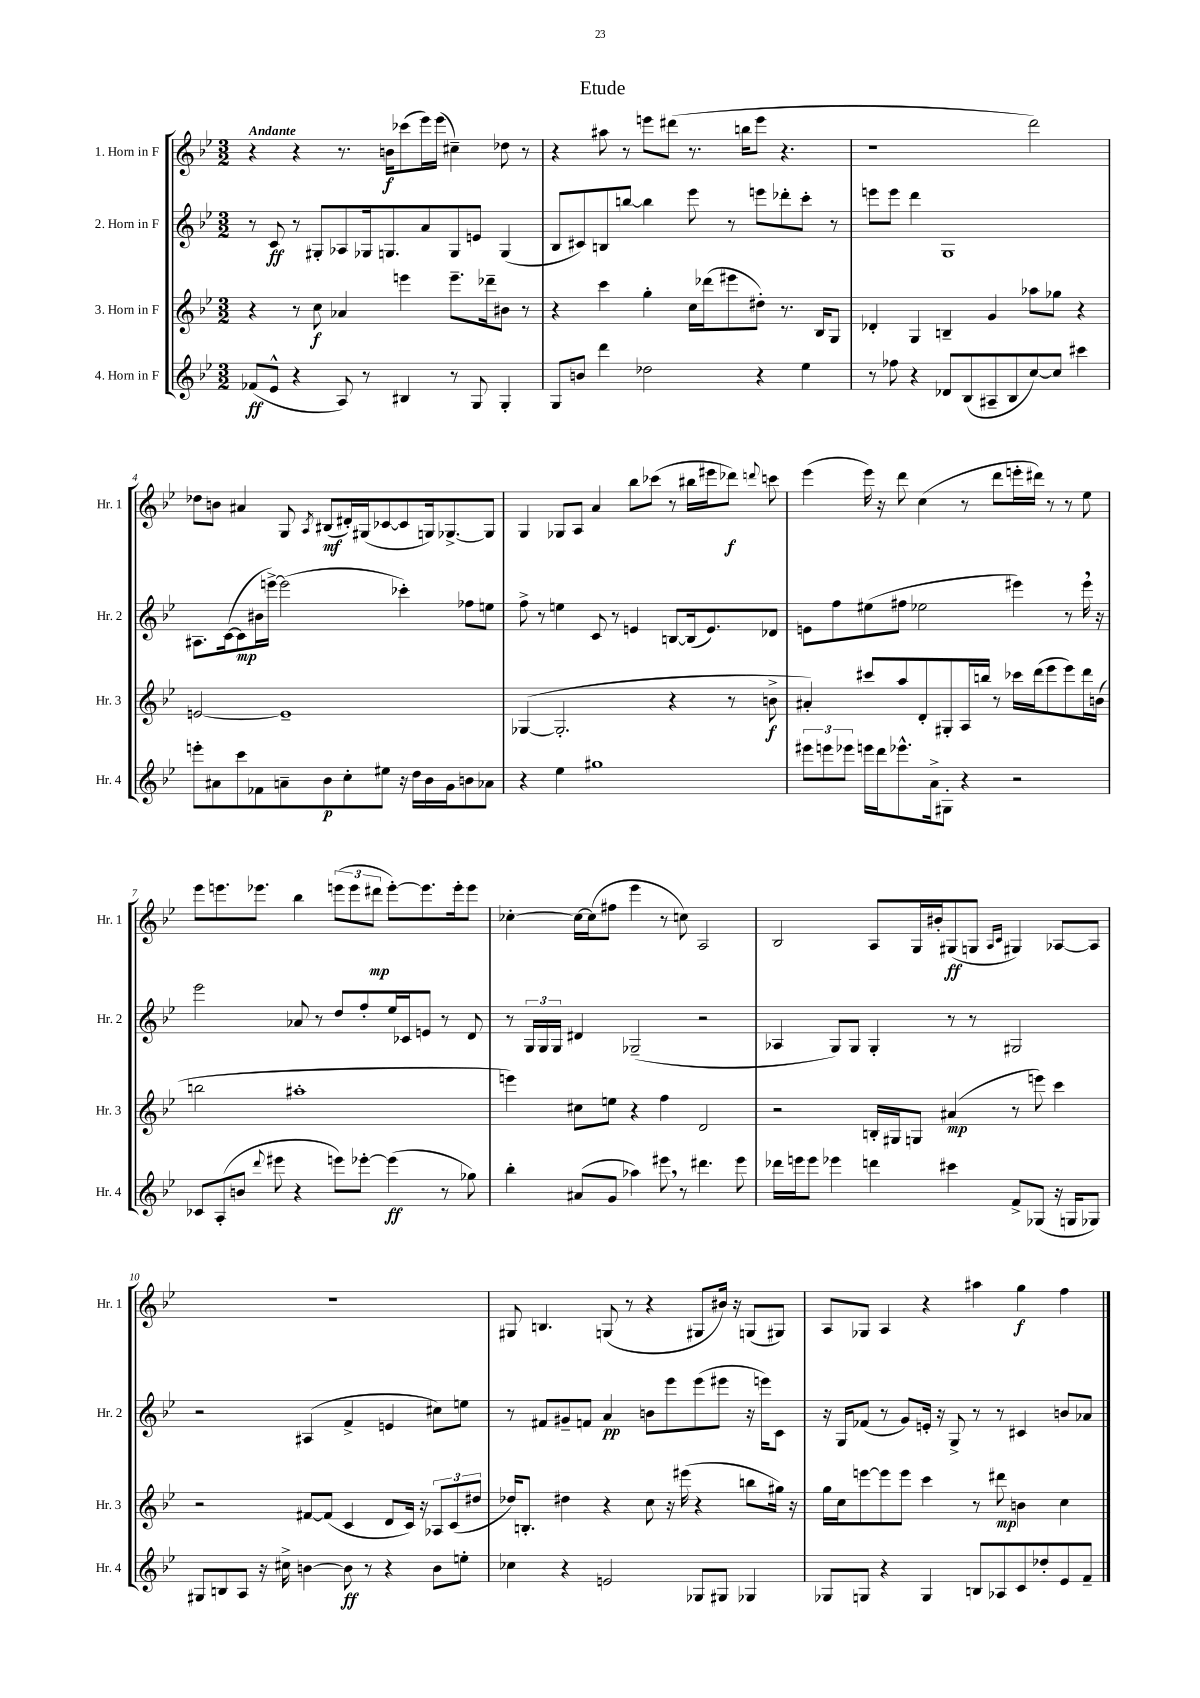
\header { title = "Etude" }
<<
\new StaffGroup <<
\new Staff = "s0" \with { instrumentName = "1. Horn in F" shortInstrumentName = "Hr. 1" } {
    \clef treble \key bes \major \numericTimeSignature \time 3/2 \tempo "Andante"
    \autoBeamOff r4 r4 r8. b'16[\f ces'''8( ees'''16) ees'''16]( cis''4--) des''8 r8 |
    r4 ais''8 r8 e'''8[ dis'''8]( r8. b''16[ e'''8] r4. |
    r1 d'''2) |
    des''8[ b'8] ais'4 g8 \acciaccatura { a8 } bis8[\mf( dis'16-.) gis16( ces'8~ ces'8 g16) ges8.~-> ges8] |
    g4 ges8[ a8] a'4 bes''8[ ces'''8]( r8 bis''16[ eis'''16 des'''8]\f) \appoggiatura { d'''8 } c'''8 |
    ees'''4( ees'''16) r16 d'''8 c''4( r8 d'''8[ e'''16-. dis'''16]) r8 r8 ees''8 |
    ees'''8[ e'''8. ees'''8.] bes''4 \tuplet 3/2 { e'''8[( e'''8 dis'''8]\mp } e'''8[~-.) e'''8. e'''16-. e'''8] |
    ces''4~-. ces''16[~ ces''16( fis''8] ees'''4 r8 c''8) a2 |
    bes2 a8[ g16 bis'16-. gis8\ff( g8] \grace { a16[ c'16] } gis4) aes8[~ aes8] |
    R1. |
    gis8 b4. g8( r8 r4 gis8[ bis'16]) r16 g8[( gis8]) |
    a8[ ges8] a4 r4 ais''4 g''4\f f''4 \bar "|." |
}
\new Staff = "s1" \with { instrumentName = "2. Horn in F" shortInstrumentName = "Hr. 2" } {
    \clef treble \key bes \major \numericTimeSignature \time 3/2
    \autoBeamOff r8 c'8\ff r8 gis8[-. aes8 ges16 g8. a'8 g8 e'8] g4( |
    bes8[ cis'8) b8 b''8]~ b''4 ees'''8 r8 e'''8[ des'''8-. c'''8]-. r8 |
    e'''8[ e'''8] d'''4 g1 |
    ais8.[ c'16~( c'8\mp bis'16 e'''16]~->) e'''2( ces'''4-.) fes''8[ e''8] |
    f''8-> r8 e''4 c'8 r8 e'4 b8[~ b16( e'8.) des'8] |
    e'8[ f''8 eis''8( fis''8] ees''2 eis'''4) r8 eis'''16 \breathe r16 |
    ees'''2 aes'8 r8 d''8[ f''8-. ees''16 ces'16 e'8] r8 d'8 |
    r8 \tuplet 3/2 { g16[ g16 g16] } dis'4 ges2--( r2 |
    aes4 g8[) g8] g4-. r8 r8 gis2 |
    r2 ais4( f'4-> e'4 cis''8[) e''8] |
    r8 fis'8[ gis'8-- f'8] a'4\pp b'8[ ees'''8 ees'''8( eis'''8] r16 e'''16[) c'8] |
    r16 g16[ fes'8]( r8 g'8[) e'16]-. r16 g8-> r8 r8 cis'4 b'8[ aes'8] \bar "|." |
}
\new Staff = "s2" \with { instrumentName = "3. Horn in F" shortInstrumentName = "Hr. 3" } {
    \clef treble \key bes \major \numericTimeSignature \time 3/2
    \autoBeamOff r4 r8 c''8\f aes'4 e'''4 e'''8.[-- des'''16-- bis'8] r8 |
    r4 c'''4 g''4-. c''16[ des'''16( eis'''8 dis''8]-.) r8. bes16[ g8] |
    des'4-. g4 b4-- g'4 aes''8[ ges''8] r4 |
    e'2~ e'1-- |
    ges4~( ges2.-. r4 r8 b'8->\f |
    ais'4-.) cis'''8[ a''8 d'8-. gis8-. a16 b''16] r8 ces'''16[ d'''16( ees'''8 ees'''8) d'''16 b'16]( |
    b''2 ais''1-. |
    e'''4) cis''8[ e''8] r4 f''4 d'2 |
    r2 b16[-. gis16 g8] ais'4\mp( r8 e'''8) c'''4 |
    r2 fis'8[~ fis'8]( c'4 d'8[ c'16]) r16 \tuplet 3/2 { aes8[ c'8( dis''8] } |
    des''16[) b8.]-. dis''4 r4 c''8 r16 eis'''16( r4 b''8[ gis''16]) r16 |
    g''16[ c''16 e'''8~ e'''8 e'''8] c'''4 r8 dis'''8\mp b'4 c''4 \bar "|." |
}
\new Staff = "s3" \with { instrumentName = "4. Horn in F" shortInstrumentName = "Hr. 4" } {
    \clef treble \key bes \major \numericTimeSignature \time 3/2
    \autoBeamOff fes'8[\ff( ees'8]-^ r4 a8) r8 bis4 r8 g8 g4-. |
    g8[ b'8] d'''4 des''2 r4 ees''4 |
    r8 fes''8 r4 des'8[ bes8( ais8-- bes8 c''8~) c''8] cis'''4 |
    e'''8[-. ais'8 c'''8 fes'8 a'8-- bes'8\p c''8-. eis''8] r16 d''16[ bes'16 g'16 b'8 aes'8] |
    r4 ees''4 gis''1 |
    \tuplet 3/2 { eis'''8[ e'''8 ees'''8] } e'''16[ d'''16 ees'''8.-^ a'16-> gis8]-. r4 r2 |
    ces'8[ a8-.( b'8] \appoggiatura { d'''8 } eis'''8 r4 e'''8[) ees'''8]~-. ees'''4\ff( r8 ges''8) |
    bes''4-. ais'8[( g'8] aes''4) eis'''8 \breathe r8 dis'''4. eis'''8 |
    des'''16[ e'''16 e'''8] ees'''4 d'''4 cis'''4 f'8[-> ges8]( r16 g16[ ges8]) |
    gis8[ b8 a8] r16 cis''16-> b'4~ b'8\ff r8 r4 b'8[ e''8]-. |
    ces''4 r4 e'2 ges8[ gis8] ges4 |
    ges8[ g8] r4 g4 b8[ aes8 c'8 des''8-. ees'8 f'8]-- \bar "|." |
}
>>
>>
